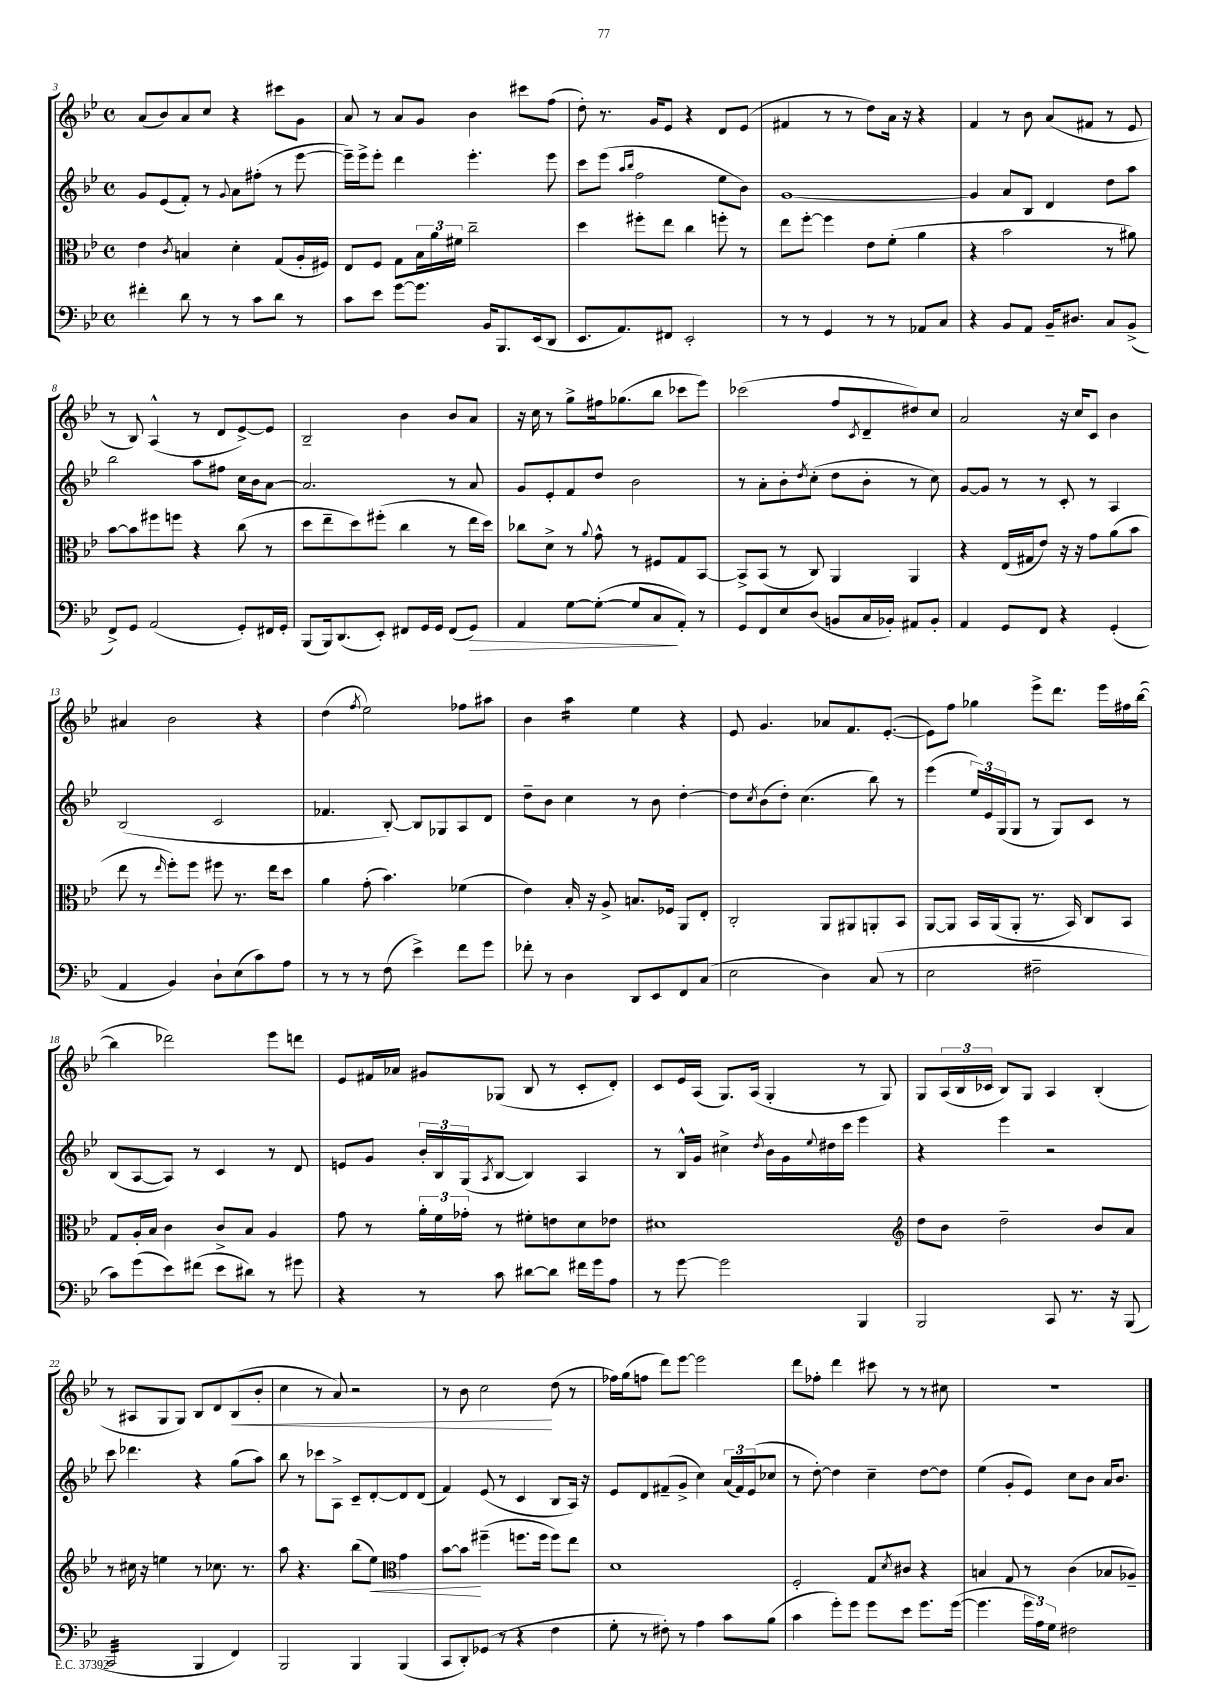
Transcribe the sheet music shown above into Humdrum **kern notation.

**kern	**kern	**kern	**kern
*staff4	*staff3	*staff2	*staff1
*clefF4	*clefC3	*clefG2	*clefG2
*k[b-e-]	*k[b-e-]	*k[b-e-]	*k[b-e-]
*M4/4	*M4/4	*M4/4	*M4/4
*met(c)	*met(c)	*met(c)	*met(c)
4f#'\	4e-\	8g/L	(8a/L
.	.	(8e-/	8b-/)
.	8qc/	.	.
8d\	4B/	8f'/J)	8a/
8r	.	8r	8cc/J
.	.	8qqg/	.
8r	4d'\	8a\L	4r
8c\L	.	(8ff#'\J	.
8d\J	(8G/L	8r	8ccc#\L
8r	16A'/L	[8eee-\	8g\J
.	16F#/JJ)	.	.
=	=	=	=
8c\L	8E-/L	16eee-~\]LL)	8a/
.	.	16eee-^\J	.
8e-\J	8F/J	8eee-'\J	8r
[8g\L	8G\L	4ddd\	8a/L
8.g\]J	24B-\L	.	8g/J
.	24a\	.	.
.	24f#\JJ	.	.
.	2cc~\	4.eee-'\	4b-\
16BB-/LK	.	.	.
8.BBB-/	.	.	.
.	.	.	8ccc#\L
(16EE-/k	.	.	.
8DD/J	.	8eee-\	(8ff\J
=	=	=	=
8.EE-/L	4dd\	8ccc\L	8dd'\)
.	.	(8eee-\J	8.r
8.AA/)	.	.	.
.	.	16qqaa/LL	.
.	.	16qqbb-/JJ	.
.	8ff#'\L	2ff\	.
.	.	.	16g/LK
8FF#/J	8ee-\J	.	8e-/J
2EE-'/	4cc\	.	4r
.	8ff'\	8ee-\L	8d/L
.	8r	8b-\J)	(8e-/J
=	=	=	=
8r	8ee-\L	[1g	4f#/
8r	[8ff'\J	.	.
4GG/	4ff\]	.	8r
.	.	.	8r
8r	8e-\L	.	8dd\L)
8r	(8f'\J	.	16a\Jk
.	.	.	16r
8AA-/L	4a\	.	4r
8C/J	.	.	.
=	=	=	=
4r	4r	4g/]	4f/
8BB-/L	2b-\	8a/L	8r
8AA/J	.	8B-/J	8b-\
16BB-~/LK	.	4d/	(8a/L
8.D#/J	.	.	.
.	.	.	8f#/J
8C/L	8r	8dd\L	8r
(8BB-^/J	8a#\)	8aa\J	8e-/
=	=	=	=
8FF^/L)	[8b-\L	2bb-\	8r
8GG/J	8b-\]	.	8B-/)
(2AA/	8ff#\	.	(4A^^/
.	8ff\J	.	.
.	4r	8aa\L	8r
.	.	8ff#\J	8d/L
8GG'/L)	(8cc\	16cc\LL	[8e-^/)
.	.	16b-\J	.
16FF#/L	8r	[8a\J	8e-/]J
16GG'/JJ	.	.	.
=	=	=	=
(8BBB-/L	8dd\L	2.a/]	2B-~/
16BBB-/k)	8ee-~\	.	.
(8.DD/	.	.	.
.	8dd\)	.	.
8EE-'/J)	(8ff#'\J	.	.
8FF#/L	4cc\	.	4b-\
16GG/L	.	.	.
16GG/JJ	.	.	.
(8FF#/L	8r	8r	8b-/L
8GG/J)	16ee-\LL	8a/	8a/J
.	16dd\JJ)	.	.
=	=	=	=
4AA/	8cc-\L	8g/L	16r
.	.	.	16cc\
.	8d^\J	8e-'/	8r
[8G\L	8r	8f/	8gg^\L
.	8qqa/	.	.
(8G'\_J	8g^^\	8dd/J	16ff#\k
.	.	.	(8.gg-\
8G/]L	8r	2b-\	.
8C/	8F#/L	.	8bb-\J
8AA'/J)	8G/	.	8ccc-\L
8r	[8BB-/J	.	8eee-\J)
=	=	=	=
8GG/L	8BB-^/]L	8r	(2ccc-\
8FF/	(8BB-/J	8a'\L	.
8E-/	8r	8b-'\	.
.	.	8qdd/	.
(8D/J	8C/)	(8cc'\J	.
8BB/L	4AA/	8dd\L	8ff/L
.	.	.	8qc/
16C/L	.	8b-'\J	8d~/
16BB-'/JJ)	.	.	.
8AA#/L	4AA/	8r	8dd#/)
8BB-'/J	.	8cc\)	8cc/J
=	=	=	=
4AA/	4r	[8g/L	2a/
.	.	8g/]J	.
8GG/L	(16E-/LL	8r	.
.	16G#/J	.	.
8FF/J	8e-/J)	8r	.
4r	16r	8c'/	16r
.	16r	.	16cc/LK
.	8g\L	8r	8c/J
(4GG'/	(8a\	4A/	4b-\
.	8b-\J	.	.
=	=	=	=
4AA/	8ee-\	(2B-/	4a#/
.	8r	.	.
.	16qqee-/	.	.
4BB-/)	8ff'\L)	.	2b-\
.	8ff\J	.	.
8D`\L	8ff#\	2c/	.
(8E-\	8.r	.	.
8c\)	.	.	4r
.	16ee-\LK	.	.
8A\J	8dd\J	.	.
=	=	=	=
8r	4a\	4.f-/	(4dd\
8r	.	.	.
.	.	.	8qff/
8r	(8g'\	.	2ee-\)
(8F\	4.b-\)	[8B-'/)	.
4e-^\)	.	8B-/]L	.
.	.	8G-/	.
8f\L	(4f-\	8A/	8ff-\L
8g\J	.	8d/J	8aa#\J
=	=	=	=
8f-'\	4e-\)	8dd~\L	4b-\
8r	.	8b-\J	.
4D\	16B-'/	4cc\	4aa\
.	16r	.	.
.	8A^/	.	.
8DD/L	8.B/L	8r	4ee-\
8EE-/	.	8b-\	.
.	16F-/Jk	.	.
8FF/	8AA/L	[4dd'\	4r
(8C/J	8E-'/J	.	.
=	=	=	=
2E-\	2C'/	8dd\]L	8e-/
.	.	8qcc/	.
.	.	(8b-\	4.g/
.	.	8dd'\J)	.
.	.	(4.cc\	.
4D\)	8AA/L	.	8a-/L
.	8AA#/	.	8.f/
(8C/	8AA'/	8bb-\)	.
.	.	.	([8.e-'/J
8r	8BB-/J	8r	.
=	=	=	=
2E-\	[8AA/L	(4eee-\	8e-\]L)
.	8AA/]J	.	8ff\J
.	16BB-/LL	24ee-/LL)	4gg-\
.	.	24e-/	.
.	(16AA/J	.	.
.	.	(24G/J	.
.	8AA'/J	8G/J	.
2F#~\	8.r	8r	8eee-^\L
.	.	8G/L)	8.ddd\J
.	16BB-/)	.	.
.	8C/L	8c/J	.
.	.	.	16eee-\LL
.	8BB-/J	8r	16ff#\
.	.	.	([16bb-\JJ
=	=	=	=
8c\L)	8G/L	(8B-/L	4bb-\]
(8g\	16A'/L	[8A/	.
.	16B-/JJ	.	.
8e-\)	4c\	8A/]J)	2ddd-\)
(8f#\J	.	8r	.
8e-\L	8c^/L	4c/	.
8d#\J)	8B-/J	.	.
8r	4A/	8r	8eee-\L
8g#\	.	8d/	8ddd\J
=	=	=	=
4r	8g\	8e/L	8e-/L
.	8r	8g/J	16f#/L
.	.	.	16a-/JJ
8r	24a'\LL	24b-'/LL	8g#/L
.	24f\	24B-/	.
.	24g-'\JJ	(24G/J	.
.	.	8qA/	.
8c\	8r	[8B-/J	(8G-/J
[8d#\L	8f#'\L	4B-/])	8B-/
8d#\]J	8e\	.	8r
16f#\LL	8d\	4A/	8c'/L
16g\J	.	.	.
8A\J	8e-\J	.	8d'/J)
=	=	=	=
8r	1d#	8r	8c/L
[8g\	.	16B-^^/LL	16e-/L
.	.	16g/JJ	(16A/JJ
2g\]	.	4cc#^\	8.G/L)
.	.	.	(16A/Jk
.	.	8qdd/	.
.	.	16b-\LL	4G'/
.	.	16g\	.
.	.	8qqee-/	.
.	.	16dd#\	.
.	.	16ccc\JJ	.
4BBB-/	.	4eee-\	8r
.	.	.	8G/)
=	=	=	=
*	*clefG2	*	*
2BBB-/	8dd\L	4r	8G/L
.	8b-\J	.	(24A/L
.	.	.	24B-/
.	.	.	24c-/JJ
.	2dd~\	4eee-\	8B-/L)
.	.	.	8G/J
8CC/	.	2r	4A/
8.r	.	.	.
.	8b-/L	.	(4B-'/
16r	.	.	.
(8BBB-/	8a/J	.	.
=	=	=	=
2CC/	8r	8ccc\	8r
.	16cc#\	4.ddd-\	8A#/L
.	16r	.	.
.	4ee\	.	8G/
.	.	.	8G/J)
4BBB-/	8r	4r	8B-/L
.	8.cc-\	.	8d/
4FF/)	.	(8gg\L	(8B-/
.	8.r	.	.
.	.	8aa\J)	8b-'/J
=	=	=	=
2BBB-/	8aa\	8bb-\	4cc\
.	4.r	8r	.
.	.	8ccc-\L	8r
.	.	8A^\J	8a/)
4BBB-/	(8bb-\L	8c~/L	2r
.	8ee-\J)	[8d'/	.
*	*clefC3	*	*
(4BBB-/	4g\	8d/]	.
.	.	(8d/J	.
=	=	=	=
8CC/L	[8b-\L	4f/)	8r
8DD'/)	8b-\]J	.	8b-\
(8GG-/J	(4ff#~\	(8e-/	2cc\
8r	.	8r	.
4r	8.ff\L	4c/	.
.	16ff\Jk	.	.
4F\	8ff\L)	8B-/L	(8dd\
.	8ee-\J	16A/Jk)	8r
.	.	16r	.
=	=	=	=
8G'\	1d	8e-/L	16ff-\LL)
.	.	.	(16gg\J
8r	.	8d/	8ff\J
8F#'\)	.	(8f#~/	8ddd\L)
8r	.	8g^/J	[8eee-\J
4A\	.	4cc\)	2eee-\]
8c\L	.	(24a/LL	.
.	.	24f#/)	.
.	.	(24e-/J	.
(8B-\J	.	8cc-/J	.
=	=	=	=
4c\	2F'/	8r	8ddd\L
.	.	[8dd'\)	8ff-'\J
8g'\L)	.	4dd\]	4ddd\
8g\J	.	.	.
8g\L	8G/L	4cc~\	8ccc#\
.	8qd/	.	.
8e-\J	8c#/J	.	8r
8.g\L	4r	[8dd\L	8r
.	.	8dd\]J	8cc#\
([16g\Jk	.	.	.
=	=	=	=
4.g\]	4B/	(4ee-\	1r
.	8G/	8g'/L	.
24g\LL	8r	8e-/J)	.
24A\)	.	.	.
24G\JJ	.	.	.
2F#\	(4c\	8cc\L	.
.	.	8b-\J	.
.	8B-/L	16a/LK	.
.	.	8.b-/J	.
.	8A-~/J)	.	.
==	==	==	==
*-	*-	*-	*-
